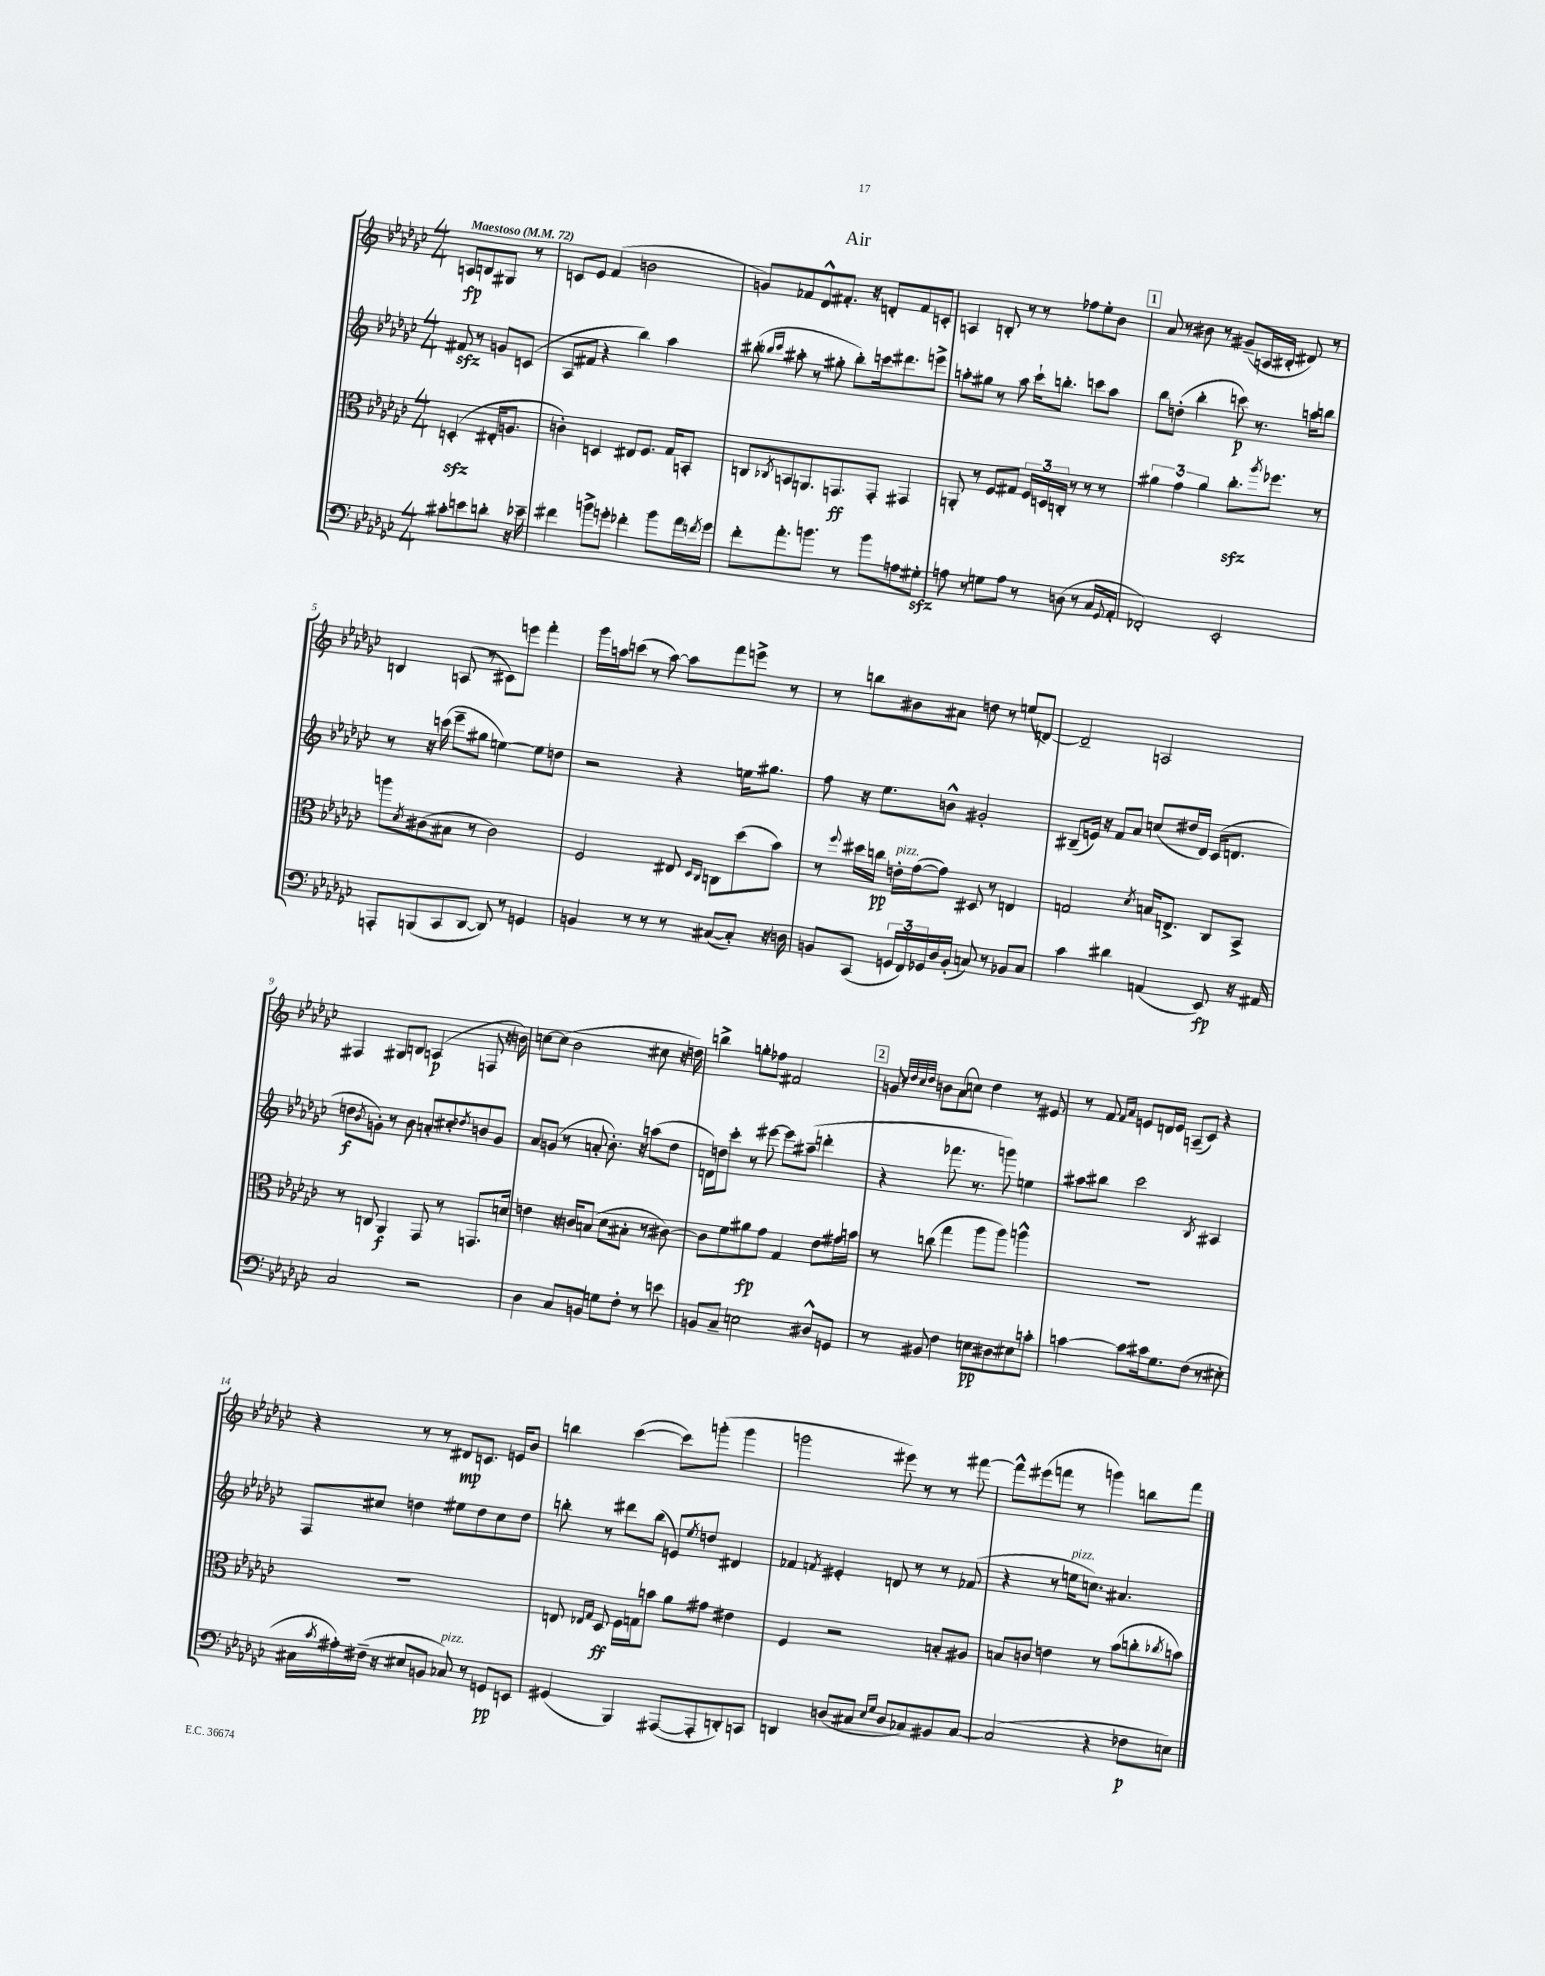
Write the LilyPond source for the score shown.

\header { title = "Air" }
<<
\new StaffGroup <<
\new Staff = "s0" {
    \clef treble \key ges \major \numericTimeSignature \time 4/4 \partial 2 \tempo "Maestoso" 4 = 72
    a8\fp b8 gis8 r8 |
    c'8 ees'8 f'4( b'2 |
    g'8) fes'8 des'8-^ fis'8.-. r16 d'8-. fis'8 c'8-. |
    a4 b8-. r8 r8 fes''8 ees''8-. bes'8 |
    \mark \markup { \box "1" } aes'8 r8 bis'8 r8 gis'8--( a16 bis16-. dis'8) r8 |
    b4 a8( r8 cis'8) e'''8 f'''4-. |
    ges'''16 a''16 c'''8( r8 a''8~) a''8 f'''8 e'''8-> r8 |
    r8 b''8 bis'8 ais'8 d''8 r8 e''8( d'8~) |
    d'2-- a2 |
    fis4 gis8 b8 a4\p( f8 r16 b'16) |
    c''8~ c''8( bes'2 cis''8 r16 d''16) |
    b''4-> g''8-. fes''8 fis'2 |
    \mark \markup { \box "2" } g'8 \grace { ces''32 des''32 ces''32 des''32 } b'8 aes'8( c''8) des''4 r8 eis'8 |
    r8 f'8 \grace { f'16 aes'16 } e'8 d'16 e'16 a8--( ces'8) r4 |
    r4 r8 r8 dis'8\mp c'8. e'16 bes'8 |
    b''4 ces'''4~( ces'''8) g'''8-.( g'''4 |
    g'''2 eis'''8) r8 r8 fis'''8~ |
    fis'''8-^ eis'''8( f'''8 r8 g'''4) b''8 f'''8 \bar "|." |
}
\new Staff = "s1" {
    \clef treble \key ges \major \numericTimeSignature \time 4/4 \partial 2
    fis'8\sfz r8 g'8 c'8( |
    aes8 fis'8 r4 bes''4) aes''4 |
    bis''8-.( \grace { bes''16 ces'''16 } ais''8-. r8 gis''8-. bes''8-.) c'''16 dis'''8. e'''8-> |
    a''8-. gis''8 r8 a''8 ces'''16-! b''8.-. c'''8 a''8 |
    \mark \markup { \box "1" } bes''8 d''8-.( bes''4-. c'''8\p) r8. a''16 b''8 |
    r8 r16 c'''16( ees'''8-- gis''8 e''4~) e''8 d''8 |
    r2 r4 e''16 gis''8. |
    f''8 r16 ees''8. b'8-^ gis'2-. |
    bis8--( e'16) r16 f'8 aes'8 c''8( dis''16 des'16) ces'16( d'8. |
    d''8\f \acciaccatura { bes'8 } g'8-.) r8 bes'8 a'8-. cis''8-. \acciaccatura { des''8 } b'8 g'8 |
    aes'8 g'8( r8 a'8-. bes'8.-.) r16 a''8( des''8 |
    d'16) d''16 ces'''8-. r8 eis'''8~ eis'''8 ais''8--( d'''4-. |
    \mark \markup { \box "2" } r4 fes'''8. r8. g'''8) e''4 |
    ais''8 bis''8 ces'''2 \acciaccatura { bes8 } ais4 |
    f8 cis''8 d''4 eis''8 d''8 cis''8 d''8 |
    b''8-. r8 dis'''8 b''8( e'8) \acciaccatura { ees''8 } d''8 dis'4 |
    fes'4 \acciaccatura { f'8 } eis'4-. d'8 r8 r8 fes'8( |
    r4 r8 e''16^\markup { \italic "pizz." } c''8.) ais'4. \bar "|." |
}
\new Staff = "s2" {
    \clef alto \key ges \major \numericTimeSignature \time 4/4 \partial 2
    d4-.\sfz( eis16-. a8. |
    c'4-.) d4 eis8 f8. ges16 b,8-. |
    c8 \acciaccatura { ces8 } b,8 a,8. g,8.\ff g,8-. gis,4 |
    a,8-. r8 f8 gis8 \tuplet 3/2 { f16 d16 c16-. } r8 r8 r8 |
    \mark \markup { \box "1" } \tuplet 3/2 { ais'4 ges'4 ais'4 } ces''8.-.\sfz \acciaccatura { aes''8 } fes''8. r8 |
    a''8 \acciaccatura { des'8 } cis'8( bis8 r8 cis'2) |
    f2 eis8 \grace { des16 ces16 } c8 des''8( bes'8) |
    r8 \appoggiatura { f''8 } dis''16 c''16\pp e'16-.^\markup { \italic "pizz." } ges'16~( ges'8) dis8 r8 e4 |
    g2 \acciaccatura { des'8 } b16 e8.-> ces8 bes,8-> |
    r8 c8 aes,4\f ges,8 r8 g,8. d'16 |
    e'4 r16 c'16 b8( des'8 bis8-. r8 cis'8~) |
    cis'8 f'8 ais'8\fp ges'8 ges4 ees'8 gis'16 b'16 |
    \mark \markup { \box "2" } r8 c''8( ges''4 aes''8 aes''8) a''4-^ |
    R1 |
    R1 |
    e8 \grace { ees16 ges16 } des8\ff f16 g16 b'8 aes'8 gis'8 eis'4 |
    f4 r2 b8-. ais8 |
    b8 c'8 e'4 r8 bes'8( c''8-. \acciaccatura { ces''8 } b'8) \bar "|." |
}
\new Staff = "s3" {
    \clef bass \key ges \major \numericTimeSignature \time 4/4 \partial 2
    cis'8-. e'8 d'8-. r16 ees'16-- |
    fis'4 b'8-> g'8-. fes'4-. b'8 aes'16 \acciaccatura { f'8 } g'16 |
    f'8-. aes'8.-. b'8. r8 b'8 a8 gis8-.\sfz |
    a8 r8 g8 a8 r8 d8( r8 ces16 \appoggiatura { ges,8 } aes,16-. |
    \mark \markup { \box "1" } fes,2-.) ees,2-. |
    a,,8-. b,,8( ces,8 des,8~ des,8) r8 g,4 |
    b,4 r8 r8 r8 cis8~( cis8-.) r16 d16 |
    b,8 ces,8( \tuplet 3/2 { g,16 f,16) ges,16 } des16 b,16-.( c8) r8 bes,8 c8 |
    ces'4 dis'4 a,4( ees,8\fp) r16 ais,16 |
    ces2 r2 |
    des4 ces8 b,8 g8 f8-. r8 e'8 |
    b,8 ces8-- e2 dis8-^ g,8 |
    \mark \markup { \box "2" } r8 bis,8 f4 e8\pp dis8 eis8 c'8-. |
    c'4~ c'8 cis'16 ges8. f8( r8 eis8-. |
    cis16 \acciaccatura { ces'8 } ais16-.) fis16--( r16 eis8 b,8 ces8^\markup { \italic "pizz." }) r8 g,8\pp e,8 |
    gis,4( bes,,4) ais,,8~( ais,,8-. d,8-.) c,8 |
    d,4 d8( cis8 \grace { ees16 ges16 } d8 ces8) bis,8 ces8~ |
    ces2( r4 fes8\p e8) \bar "|." |
}
>>
>>
